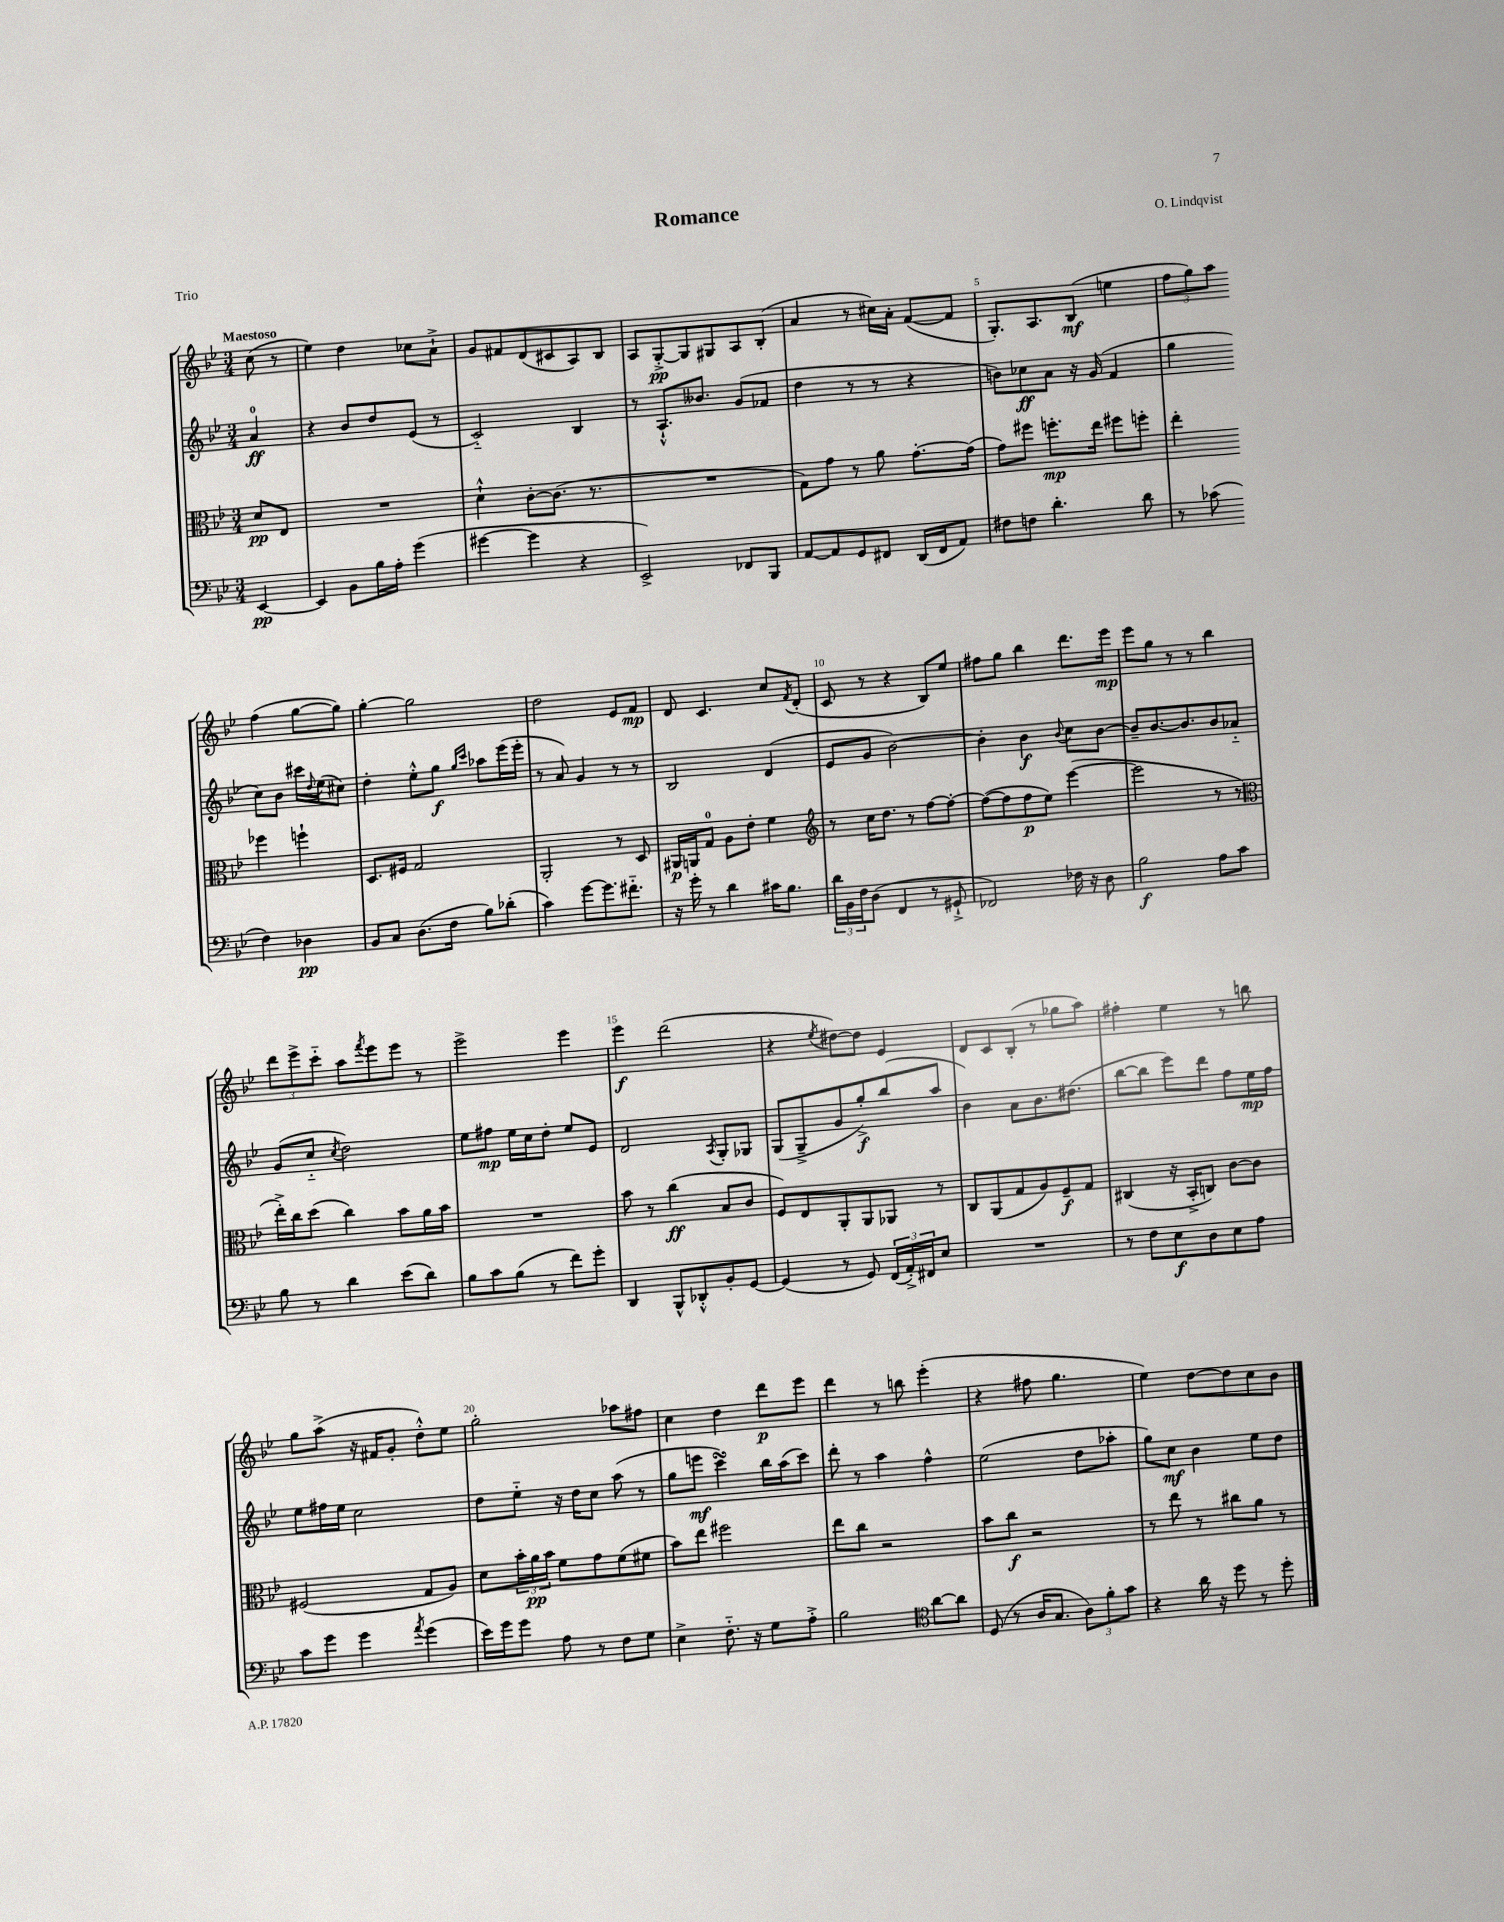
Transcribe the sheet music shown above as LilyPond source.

\header { title = "Romance" composer = "O. Lindqvist" piece = "Trio" }
<<
\new StaffGroup <<
\new Staff = "s0" {
    \clef treble \key bes \major \numericTimeSignature \time 3/4 \partial 4 \tempo "Maestoso"
    c''8( r8 |
    ees''4) d''4 ces''8 a'8-!-> |
    g'8 fis'8 d'8( cis'8 a8) bes8 |
    a8 g8~-.->\pp g8 gis8 a8 bes8-.( |
    a'4 r8 cis''16) a'16-. f'8~( f'8 |
    g8.-.) a8. bes8\mf( e''4 |
    \tuplet 3/2 { f''8 g''8) a''8 } f''4( g''8~ g''8) |
    g''4~-. g''2 |
    d''2 ees'8 f'8\mp |
    d'8 c'4. c''8 \acciaccatura { f'8 } d'8-.( |
    c'8 r8 r4 bes8) ees''8 |
    fis''8 g''8 bes''4 d'''8. ees'''16\mp |
    ees'''8 g''8 r8 r8 bes''4 |
    \tuplet 3/2 { d'''8 ees'''8-> c'''8-_ } a''8 \acciaccatura { f'''8 } ees'''8 ees'''8 r8 |
    ees'''2-> ees'''4 |
    ees'''4\f d'''2( |
    r4 \acciaccatura { ees''8 } dis''8~) dis''8 ees'4 |
    d'8 c'8 bes8-.( r8 ges''8 a''8) |
    fis''4-. ees''4 r8 b''8 |
    g''8 a''8->( r16 fis'16 g'8-. d''8-.-^) ees''8 |
    g''2-. aes''8 fis''8 |
    c''4 d''4 d'''8\p ees'''8 |
    d'''4 r8 b''8 ees'''4-.( |
    r4 fis''8 g''4. |
    ees''4) d''8~ d''8 c''8 bes'8 \bar "|." |
}
\new Staff = "s1" {
    \clef treble \key bes \major \numericTimeSignature \time 3/4 \partial 4
    a'4-0\ff |
    r4 bes'8 d''8 ees'8( r8 |
    c'2-_) bes4 |
    r8 a8.-!-^ beses'8. g'8( fes'8 |
    d''4 r8 r8 r4 |
    b'8) ces''8\ff a'8 r16 g'16( f'4 |
    g''4 c''8) bes'8 cis'''16 \appoggiatura { d''8 } ees''16( cis''8) |
    d''4-. ees''8-.-^ g''8\f \grace { g''16 c'''16 } aes''8 ees'''16( ees'''16-. |
    r8 a'8) g'4 r8 r8 |
    bes2 d'4( |
    ees'8 g'8 bes'2~) |
    bes'4-. bes'4\f \appoggiatura { bes'8 } c''8 bes'8~ |
    bes'8-- bes'8.~ bes'8. bes'8 aes'8-_ |
    g'8( c''8-_ \acciaccatura { c''8 } d''2) |
    ees''8 fis''8\mp ees''16 c''16 d''8-. ees''8 ees'8 |
    d'2 \acciaccatura { a8 } g8-. ges8 |
    g8( g8---> g'8 g''8-.->\f) bes''8( a''8 |
    bes'4) a'8 bes'8. dis''8.( |
    bes''8~ bes''8 ees'''8) d'''8 f''8 ees''16\mp f''16 |
    ees''8 fis''16 ees''16 c''2 |
    d''8 ees''8-_ r16 d''16 c''8 a''8( r8 |
    g''8 e'''8\mf c'''4\turn) bes''16 a''16( c'''8) |
    d'''8-. r8 a''4 f''4-^ |
    ees''2( d''8 aes''8-. |
    g''8) c''8\mf bes'4 ees''8 d''8 \bar "|." |
}
\new Staff = "s2" {
    \clef alto \key bes \major \numericTimeSignature \time 3/4 \partial 4
    d'8\pp ees8 |
    R2. |
    d'4-!-^ c'8~-. c'8.( r8. |
    R2. |
    g8) g'8 r8 a'8 g'8.~-. g'16( |
    g'8) fis''8 f''8.-.\mp ees''16 fis''8 f''8-. |
    ees''4-. fes''4 f''4-! |
    d8. fis16 g2 |
    a,2-. r8 d8 |
    ais,16\p a,16 g8-0 a8 ees'8-. f'4 |
    \clef treble r8 c''16 d''8. r8 f''8~ f''8~-. |
    f''8~( f''8 f''8\p ees''8) ees'''4~( |
    ees'''2 r8 r8 |
    \clef alto ees''16-.->) c''16 d''8( c''4) bes'8 a'16 bes'16 |
    R2. |
    bes'8 r8 c''4\ff( bes8 c'8 |
    f8) ees8 a,8-. a,8 aes,8 r8 |
    c8 a,8( g8 a8) f8--\f g8 |
    cis4( r16 bes,16-.-> c8) c'8~ c'8 |
    fis2( g8 a8) |
    d'8 \tuplet 3/2 { bes'16-. a'16\pp bes'16 } f'8 g'8 f'8( fis'8 |
    bes'8) ees''8 fis''2 |
    ees''8 c''8 r2 |
    bes'8 c''8\f r2 |
    r8 ees''8 r8 cis''8 a'8 r8 \bar "|." |
}
\new Staff = "s3" {
    \clef bass \key bes \major \numericTimeSignature \time 3/4 \partial 4
    ees,4~\pp |
    ees,4 bes,8 bes16 a16-. g'4( |
    gis'4~ gis'4 r4 |
    ees,2->) fes,8 bes,,8 |
    a,8~ a,8 g,8 fis,8 d,16( fis,16 a,8) |
    fis8 f8 d'4.-. d'8 |
    r8 ces'8( f4) des4\pp |
    bes,8 c8 d8.( f16 bes8) des'8-.( |
    c'4) g'8~ g'8. fis'8.-_ |
    r16 g'16-. r8 d'4 cis'16 bes8. |
    \tuplet 3/2 { d'16 bes,16 f16 } d8( f,4 r8 gis,8-!-> |
    fes,2) fes16 r16 d8 |
    bes2\f a8 c'8 |
    bes8 r8 d'4 ees'8( d'8) |
    bes8 c'8 bes8( r8 f'8) g'8-. |
    d,4 bes,,8-^ des,8-.-^ bes,8-. g,8~ |
    g,4( r8 g,8) \tuplet 3/2 { f,16( a,16-.->) fis,16 } ees8 |
    R2. |
    r8 f8 ees8\f d8 ees8 a8 |
    c'8 g'8 g'4 \acciaccatura { a'8 } g'4( |
    ees'16) g'16 g'8 a8 r8 f8 g8 |
    ees4-> f8.-_ r16 g8 a8-.-> |
    bes2 \clef tenor a'8~ a'8 |
    d8( r8 a16 g8. \tuplet 3/2 { a8) f'8-. g'8 } |
    r4 a'16 r16 d''8 r8 d''8-. \bar "|." |
}
>>
>>
\layout { \context { \Score \override BarNumber.break-visibility = ##(#f #t #t) barNumberVisibility = #(every-nth-bar-number-visible 5) } }
